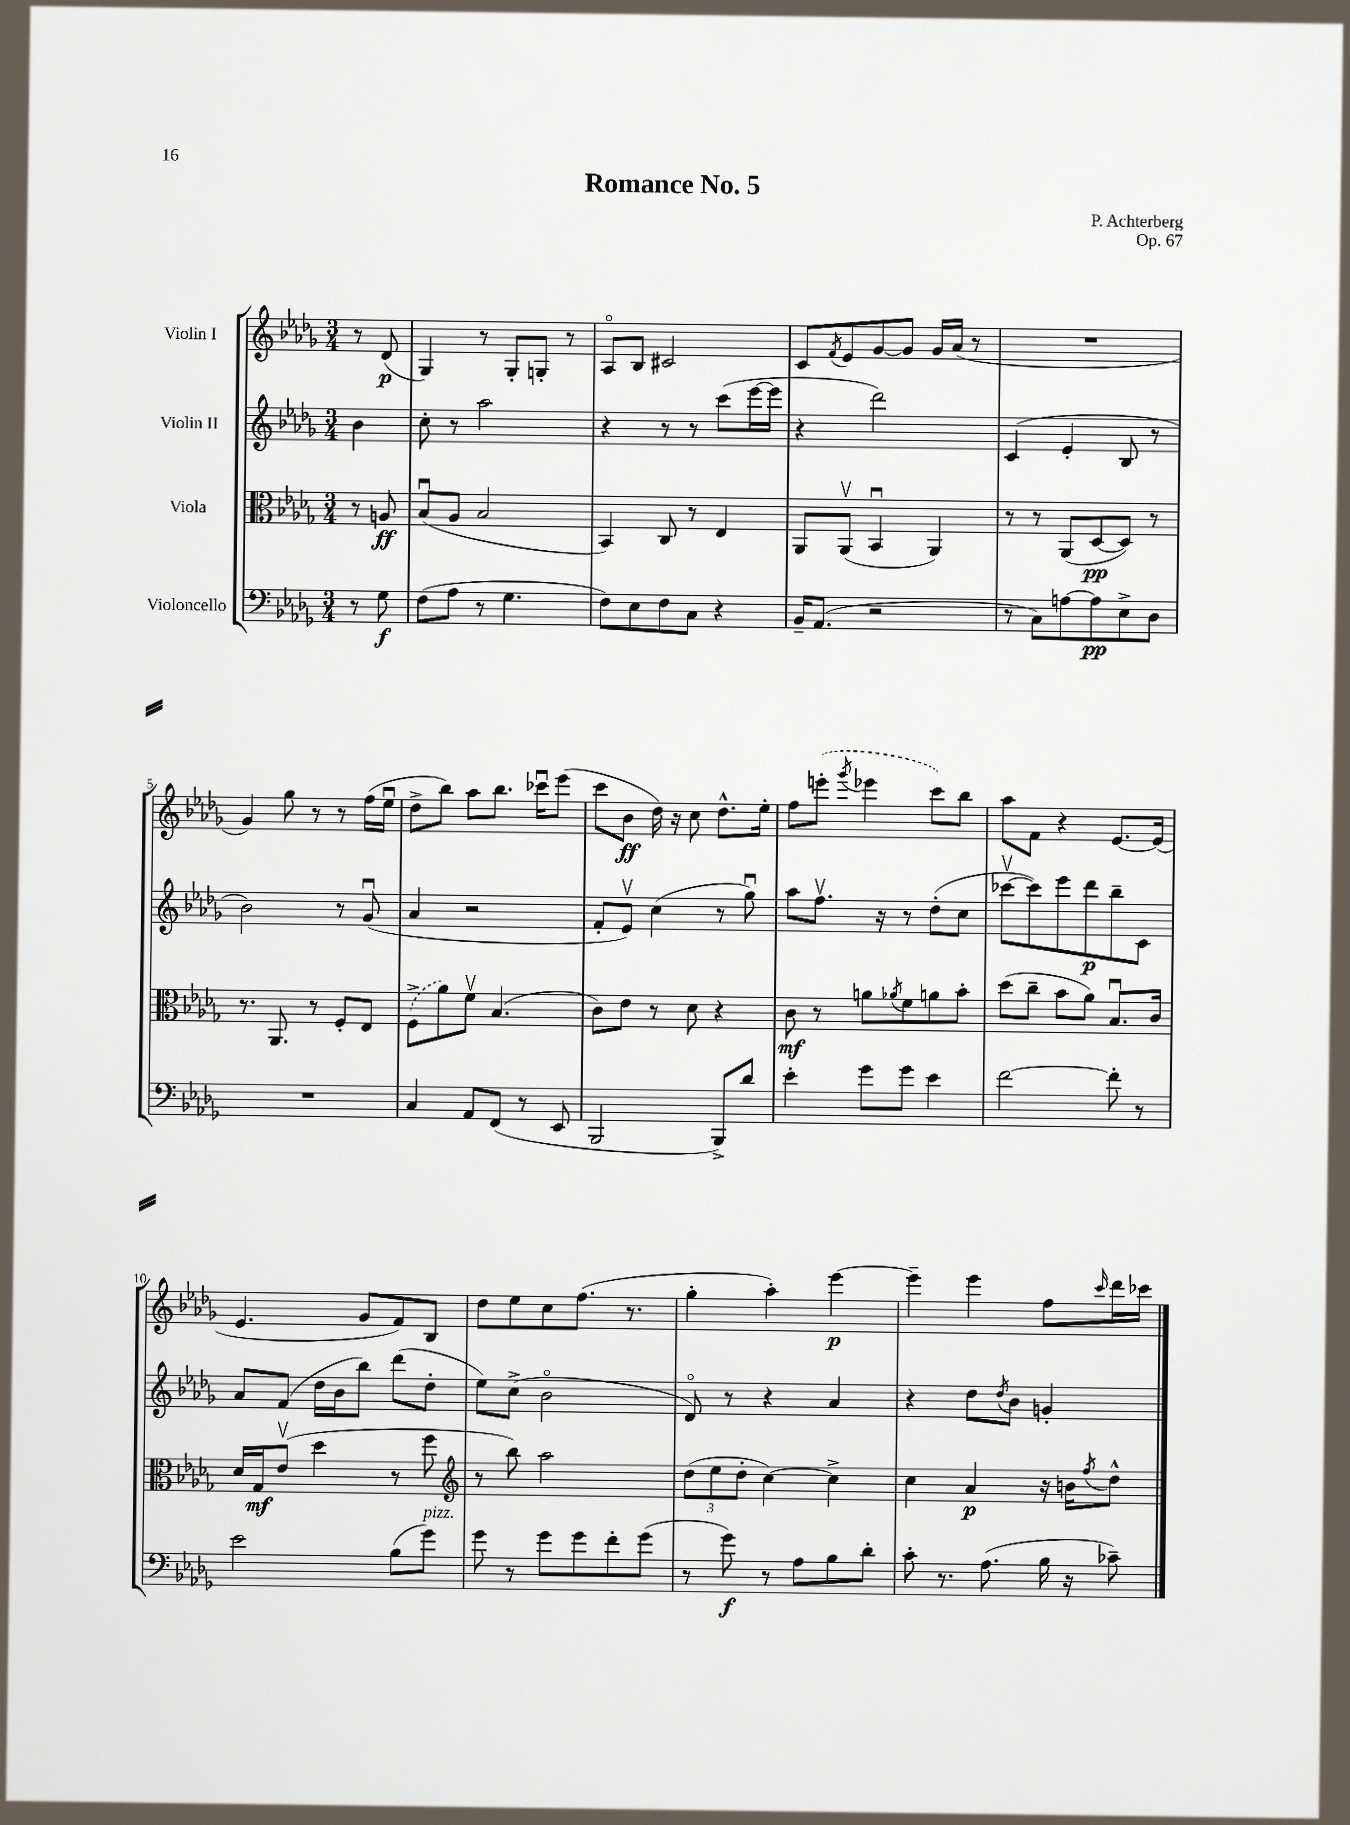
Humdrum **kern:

**kern	**dynam	**kern	**dynam	**kern	**dynam	**kern	**dynam
*part4	*part4	*part3	*part3	*part2	*part2	*part1	*part1
*staff4	*staff4	*staff3	*staff3	*staff2	*staff2	*staff1	*staff1
*I"Violoncello	*	*I"Viola	*	*I"Violin II	*	*I"Violin I	*
*clefF4	*	*clefC3	*	*clefG2	*	*clefG2	*
*k[b-e-a-d-g-]	*	*k[b-e-a-d-g-]	*	*k[b-e-a-d-g-]	*	*k[b-e-a-d-g-]	*
*M3/4	*	*M3/4	*	*M3/4	*	*M3/4	*
=	=	=	=	=	=	=	=
8r	.	8r	.	4b-\	.	8r	.
8G-\	f	8An/	ff	.	.	(8d-/	p
=1	=1	=1	=1	=1	=1	=1	=1
(8F\L	.	(8B-u/L	.	8cc'\	.	4G-/)	.
8A-\J	.	8A-/J	.	8r	.	.	.
8r	.	2B-/	.	2aa-\	.	8r	.
4.G-\	.	.	.	.	.	8G-'/L	.
.	.	.	.	.	.	8Gn'/J	.
.	.	.	.	.	.	8r	.
=2	=2	=2	=2	=2	=2	=2	=2
8F\L)	.	4BB-/)	.	4r	.	8A-/L	.
8E-\	.	.	.	.	.	8B-/J	.
8F\	.	8C/	.	8r	.	2c#X/	.
8C\J	.	8r	.	8r	.	.	.
4r	.	4E-/	.	(8ccc\L	.	.	.
.	.	.	.	[16eee-\L	.	.	.
.	.	.	.	16eee-\JJ]	.	.	.
=3	=3	=3	=3	=3	=3	=3	=3
16BB-~/KL	.	8AA-/L	.	4r	.	8c/L	.
(8.AA-/J	.	.	.	.	.	.	.
.	.	.	.	.	.	8qf/	.
.	.	(8AA-v/J	.	.	.	8e-/	.
2r	.	4BB-u/	.	2ddd-\)	.	[8g-/	.
.	.	.	.	.	.	8g-/J]	.
.	.	4AA-/)	.	.	.	16g-/LL	.
.	.	.	.	.	.	(16a-/JJ	.
.	.	.	.	.	.	8r	.
=4	=4	=4	=4	=4	=4	=4	=4
8r	.	8r	.	(4c/	.	2.r	.
8C\L)	.	8r	.	.	.	.	.
[8An\	.	(8AA-/L	.	4e-'/	.	.	.
8A\]	pp	[8D-/	pp	.	.	.	.
8E-^\	.	8D-/J])	.	8B-/	.	.	.
8D-\J	.	8r	.	8r	.	.	.
!!LO:LB:g=z
=5	=5	=5	=5	=5	=5	=5	=5
2.r	.	8.r	.	2b-\)	.	4g-/)	.
.	.	8.AA-/	.	.	.	.	.
.	.	.	.	.	.	8gg-\	.
.	.	8r	.	.	.	8r	.
.	.	8F'/L	.	8r	.	8r	.
.	.	8E-/J	.	(8g-u/	.	(16ff\LL	.
.	.	.	.	.	.	16ee-u\JJ	.
=6	=6	=6	=6	=6	=6	=6	=6
4C/	.	(8F^\L	.	4a-/	.	8dd-^\L	.
.	.	8a-\)	.	.	.	8bb-\J)	.
8AA-/L	.	8fv\J	.	2r	.	8aa-\L	.
(8FF/J	.	(4.B-/	.	.	.	8.bb-\J	.
8r	.	.	.	.	.	.	.
.	.	.	.	.	.	16ccc-Xu\KL	.
8EE-/	.	.	.	.	.	(8eee-\J	.
=7	=7	=7	=7	=7	=7	=7	=7
2BBB-/	.	8c\L)	.	8f'/L	.	8ccc\L	.
.	.	8e-\J	.	8e-v/J)	.	8b-\J	ff
.	.	8r	.	(4cc\	.	16dd-\)	.
.	.	.	.	.	.	16r	.
.	.	8d-\	.	.	.	8cc\	.
8BBB-^/L)	.	4r	.	8r	.	8.dd-^^\L	.
8d-/J	.	.	.	8gg-u\)	.	.	.
.	.	.	.	.	.	16ee-'\Jk	.
=8	=8	=8	=8	=8	=8	=8	=8
4e-'\	.	8c\	mf	8aa-\L	.	8ff\L	.
.	.	8r	.	8.ffv\J	.	(8eeen'\J	.
.	.	.	.	.	.	8qggg-/	.
8g-\L	.	8an\L	.	.	.	4eee-X\	.
.	.	.	.	16r	.	.	.
.	.	8qa-X/	.	.	.	.	.
8g-\J	.	8f\	.	8r	.	.	.
4e-\	.	8an\	.	(8dd-'\L	.	8ccc\L)	.
.	.	8b-'\J	.	8cc\J	.	8bb-\J	.
=9	=9	=9	=9	=9	=9	=9	=9
[2f\	.	(8dd-\L	.	[8ccc-Xv\L	.	8aa-\L	.
.	.	8cc~\J	.	8ccc-\])	.	8f\J	.
.	.	8b-\L	.	8eee-\	.	4r	.
.	.	8a-\J)	.	8ddd-\	p	.	.
8f'\]	.	8.B-u/L	.	8bb-~\	.	[8.e-/L	.
8r	.	.	.	8c\J	.	.	.
.	.	16c/Jk	.	.	.	(16e-/Jk]	.
!!LO:LB:g=z
=10	=10	=10	=10	=10	=10	=10	=10
2e-\	.	16d-/LL	.	8a-/L	.	4.e-/	.
.	.	16G-/J	mf	.	.	.	.
.	.	(8e-v/J	.	(8f/J	.	.	.
.	.	4dd-\	.	16dd-\LL	.	.	.
.	.	.	.	16b-\J	.	.	.
.	.	.	.	8bb-\J)	.	8g-/L	.
(8B-\L	.	8r	.	(8ddd-\L	.	8f/)	.
!LO:TX:a:i:t=pizz.	!	!	!	!	!	!	!
8g-\J)	.	8ff\	.	8dd-'\J	.	8B-/J	.
=11	=11	=11	=11	=11	=11	=11	=11
*	*	*clefG2	*	*	*	*	*
8g-\	.	8r	.	8ee-\L)	.	8dd-\L	.
8r	.	8bb-\)	.	(8cc^\J	.	8ee-\	.
8g-\L	.	2aa-\	.	2b-\	.	8cc\	.
8g-\	.	.	.	.	.	(8.ff\J	.
8f'\	.	.	.	.	.	.	.
.	.	.	.	.	.	8.r	.
(8g-\J	.	.	.	.	.	.	.
=12	=12	=12	=12	=12	=12	=12	=12
8r	.	(12dd-\L	.	8d-/)	.	4gg-'\	.
.	.	12ee-\	.	.	.	.	.
8g-\)	f	.	.	8r	.	.	.
.	.	12dd-'\J	.	.	.	.	.
8r	.	[4cc\)	.	4r	.	4aa-'\)	.
8A-\L	.	.	.	.	.	.	.
8B-\	.	4cc^\]	.	4a-/	.	[4eee-\	p
8d-'\J	.	.	.	.	.	.	.
=13	=13	=13	=13	=13	=13	=13	=13
8c'\	.	4cc\	.	4r	.	4eee-~\]	.
8.r	.	.	.	.	.	.	.
.	.	4a-/	p	8dd-\L	.	4eee-\	.
(8.A-\	.	.	.	.	.	.	.
.	.	.	.	8qdd-/	.	.	.
.	.	.	.	8b-\J	.	.	.
16B-\	.	16r	.	4gn'/	.	8ff\L	.
16r	.	16bn\KL	.	.	.	.	.
.	.	8qff/	.	.	.	16qqccc/	.
8c-X~\)	.	8dd-^^\J	.	.	.	16ddd-\L	.
.	.	.	.	.	.	16ccc-X\JJ	.
==	==	==	==	==	==	==	==
*-	*-	*-	*-	*-	*-	*-	*-
